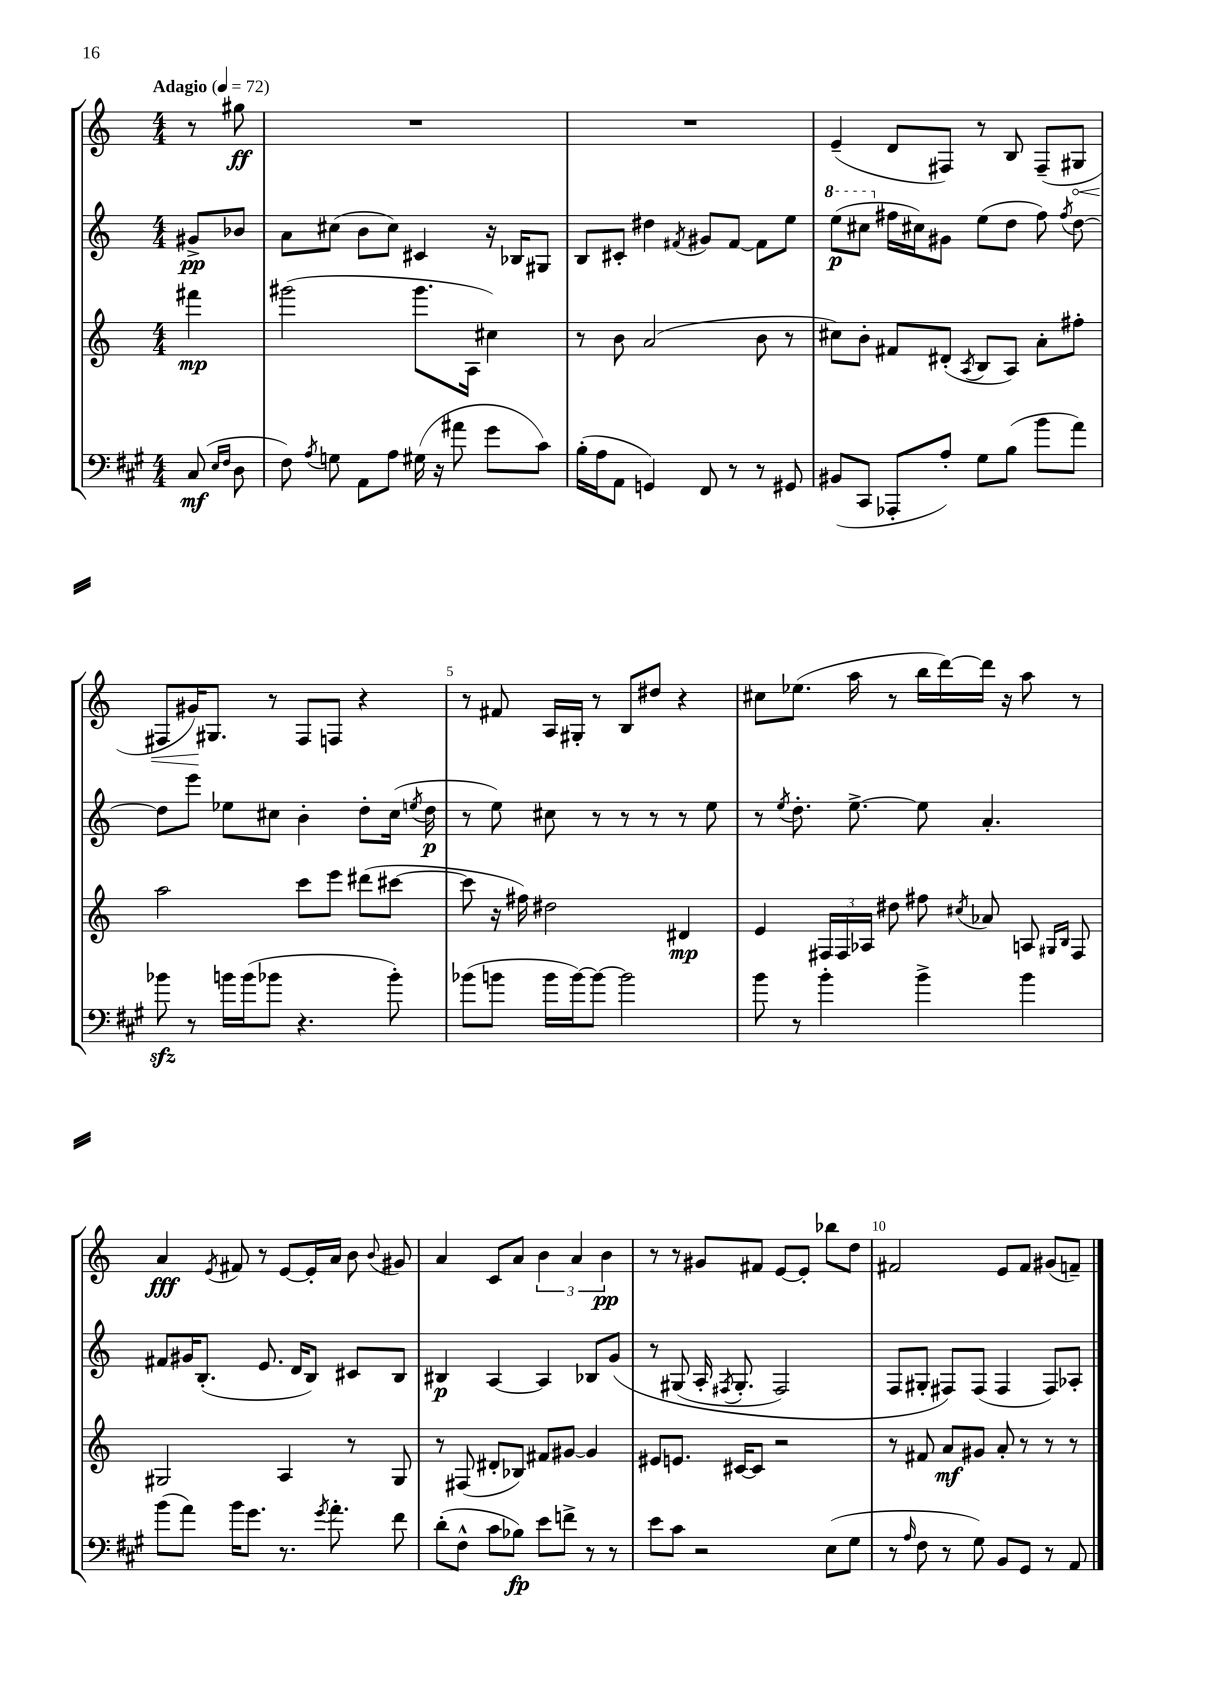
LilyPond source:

<<
\new StaffGroup <<
\new Staff = "s0" {
    \clef treble \key c \major \numericTimeSignature \time 4/4 \partial 4 \tempo "Adagio" 4 = 72
    \autoBeamOff r8 gis''8\ff |
    R1 |
    R1 |
    e'4--( d'8[ fis8]) r8 b8 fis8[--( \once \override Hairpin.circled-tip = ##t gis8]\< |
    fis8[ gis'16\!) gis8.] r8 fis8[ f8] r4 |
    r8 fis'8 a16[ gis16]-. r8 b8[ dis''8] r4 |
    cis''8[ ees''8.]( a''16 r8 b''16[ d'''16~) d'''16] r16 a''8 r8 |
    a'4\fff \acciaccatura { e'8 } fis'8 r8 e'8[~ e'16-. a'16] b'8 \appoggiatura { b'8 } gis'8 |
    a'4 c'8[ a'8] \tuplet 3/2 { b'4 a'4 b'4\pp } |
    r8 r8 gis'8[ fis'8] e'8[~ e'8]-. bes''8[ d''8] |
    fis'2 e'8[ fis'8] gis'8[( f'8]--) \bar "|." |
}
\new Staff = "s1" {
    \clef treble \key c \major \numericTimeSignature \time 4/4 \partial 4
    \autoBeamOff gis'8[->\pp bes'8] |
    a'8[ cis''8]( b'8[ cis''8]) cis'4 r16 bes16[ gis8] |
    b8[ cis'8]-. dis''4 \acciaccatura { fis'8 } gis'8[ fis'8]~ fis'8[ e''8] |
    \ottava #1 e'''8[\p( cis'''8] \ottava #0 fis''16[ cis''16) gis'8] e''8[( d''8] fis''8) \acciaccatura { fis''8 } d''8~ |
    d''8[ e'''8] ees''8[ cis''8] b'4-. d''8[-. cis''16]( \acciaccatura { e''8 } d''16\p |
    r8 e''8) cis''8 r8 r8 r8 r8 e''8 |
    r8 \acciaccatura { e''8 } d''8.-. e''8.~-> e''8 a'4.-. |
    fis'8[ gis'16 b8.]-.( e'8. d'16[ b8]) cis'8[ b8] |
    bis4\p a4~ a4 bes8[ g'8]\( |
    r8 gis8( a16-. \acciaccatura { fis8 } gis8.-. fis2) |
    f8[ gis8]-. fis8[\) fis8]( fis4 fis8[) aes8]-. \bar "|." |
}
\new Staff = "s2" {
    \clef treble \key c \major \numericTimeSignature \time 4/4 \partial 4
    \autoBeamOff fis'''4\mp |
    gis'''2( gis'''8.[ a16] cis''4) |
    r8 b'8 a'2( b'8 r8 |
    cis''8[) b'8]-. fis'8[ dis'8]-.( \acciaccatura { a8 } b8[ a8]) a'8[-. fis''8]-. |
    a''2 c'''8[ e'''8] dis'''8[( cis'''8]~ |
    cis'''8 r16 fis''16) dis''2 dis'4\mp |
    e'4 \tuplet 3/2 { fis16[ fis16 aes16] } dis''8 fis''8 \acciaccatura { cis''8 } aes'8 a8 \grace { gis16[ b16] } fis8 |
    gis2 a4 r8 gis8 |
    r8 fis8( dis'8[-. bes8]) fis'8[ gis'8]~ gis'4 |
    eis'8[ e'8.] cis'16[~ cis'8] r2 |
    r8 fis'8 a'8[\mf gis'8] a'8-. r8 r8 r8 \bar "|." |
}
\new Staff = "s3" {
    \clef bass \key a \major \numericTimeSignature \time 4/4 \partial 4
    \autoBeamOff cis8\mf( \grace { e16[ fis16] } d8 |
    fis8) \acciaccatura { a8 } g8 a,8[ a8] gis16( r16 ais'8 gis'8[ cis'8]) |
    b16[-.( a16 a,8] g,4) fis,8 r8 r8 gis,8 |
    bis,8[( cis,8] aes,,8[-. a8]-.) gis8[ b8]( b'8[ a'8]) |
    bes'8\sfz r8 b'16[ b'16( bes'8] r4. bes'8-.) |
    bes'8[( b'8] b'16[ b'16~) b'8]~ b'2 |
    b'8 r8 b'4-. b'4-> b'4 |
    b'8[( a'8]) b'16[ gis'8.] r8. \acciaccatura { gis'8 } a'8.-. fis'8 |
    d'8[-.( fis8]-^ cis'8[ bes8]\fp) e'8[ f'8]-> r8 r8 |
    e'8[ cis'8] r2 e8[( gis8] |
    r8 \grace { a16 } fis8 r8 gis8) b,8[ gis,8] r8 a,8 \bar "|." |
}
>>
>>
\layout { \context { \Score \override BarNumber.break-visibility = ##(#f #t #t) barNumberVisibility = #(every-nth-bar-number-visible 5) } }
